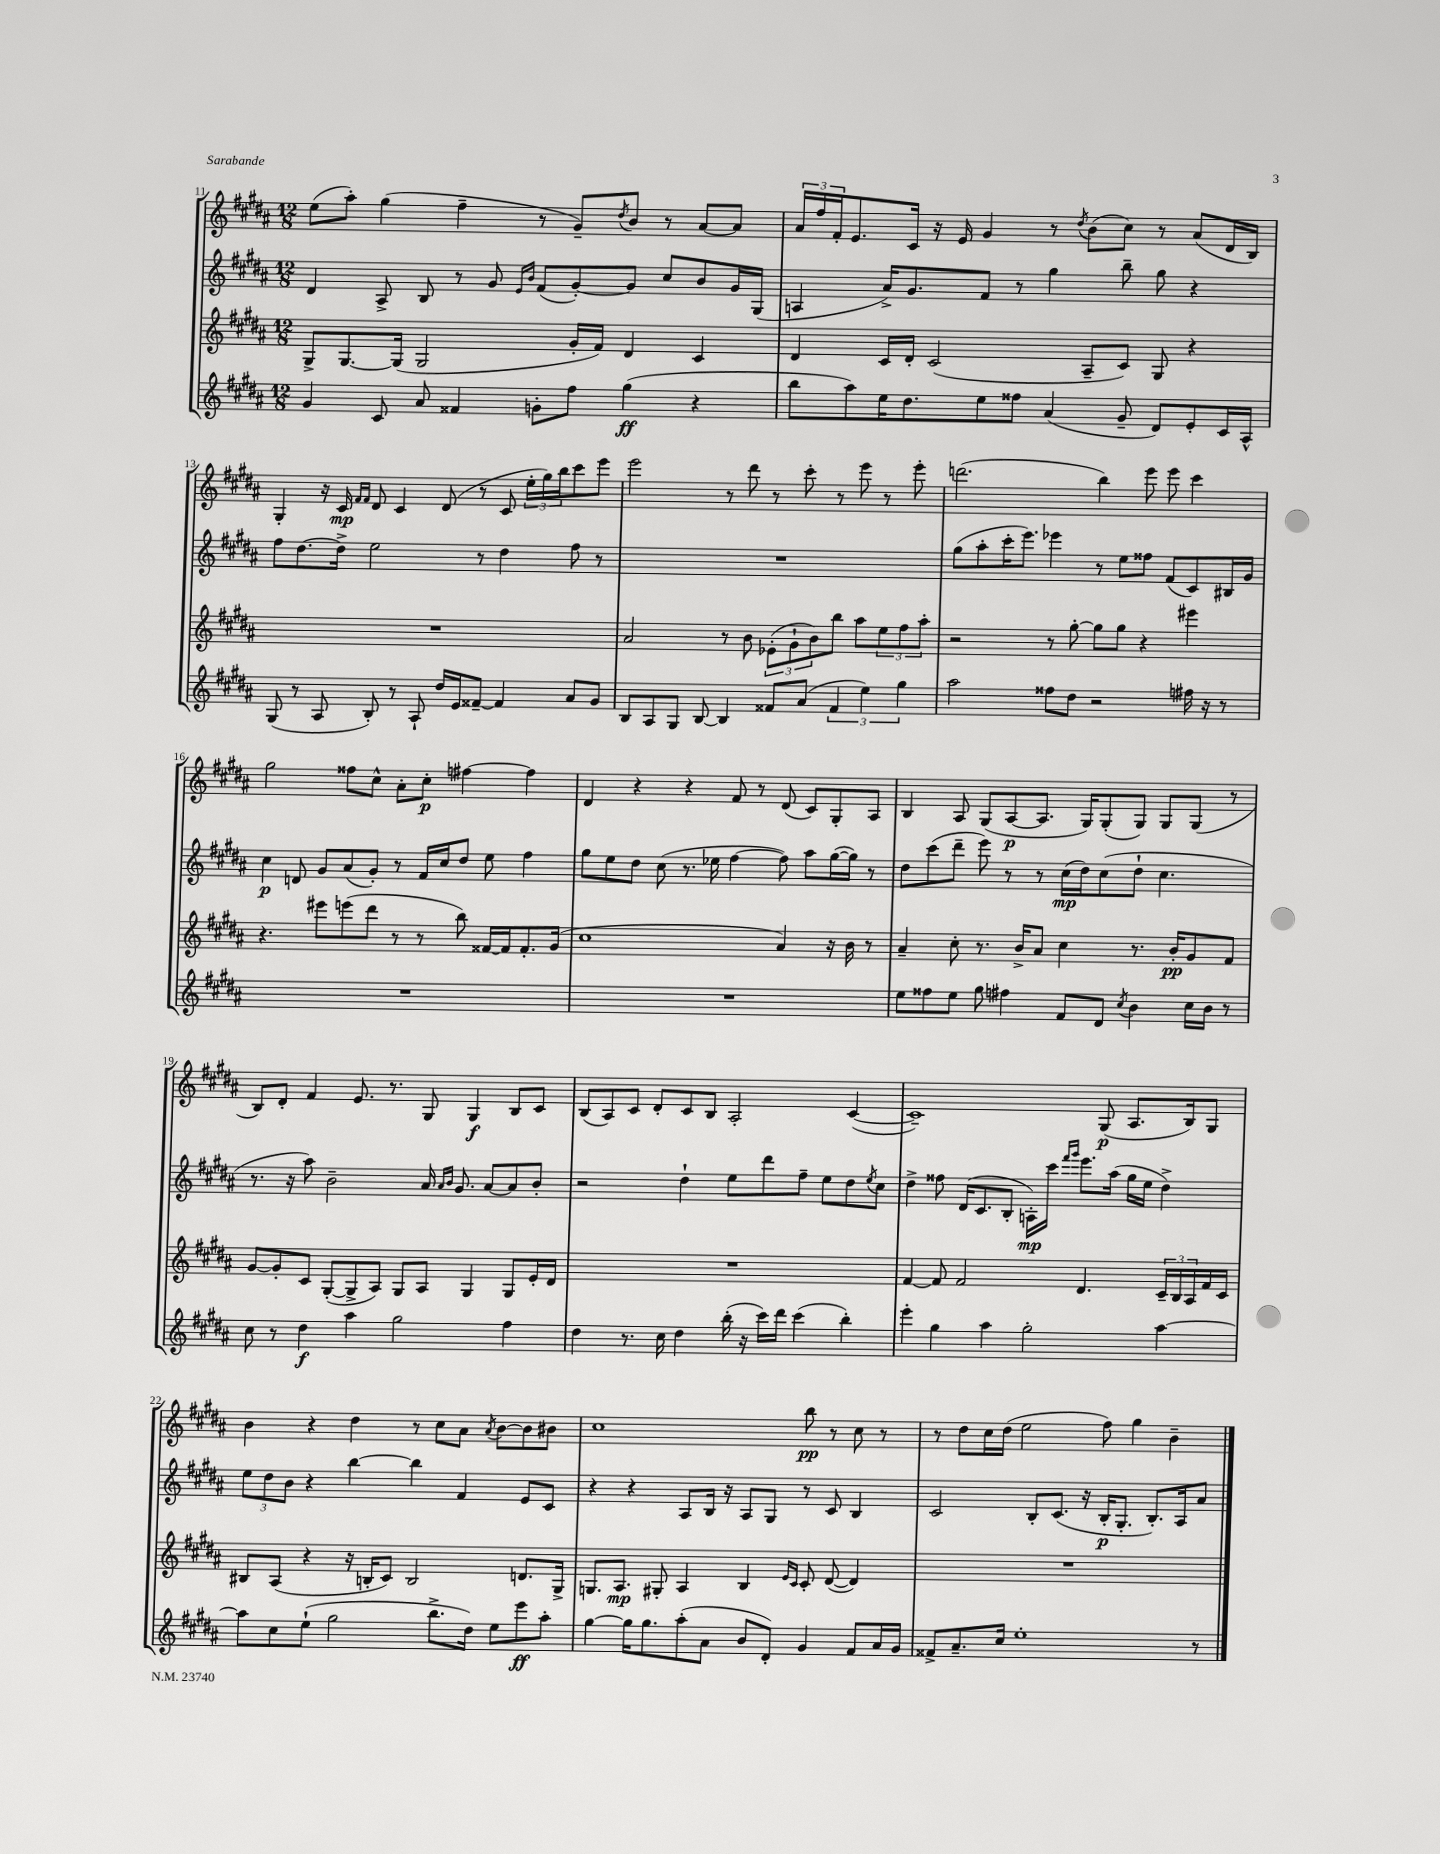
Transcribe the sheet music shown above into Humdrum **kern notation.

**kern	**dynam	**kern	**dynam	**kern	**dynam	**kern	**dynam
*part4	*part4	*part3	*part3	*part2	*part2	*part1	*part1
*staff4	*staff4	*staff3	*staff3	*staff2	*staff2	*staff1	*staff1
*clefG2	*	*clefG2	*	*clefG2	*	*clefG2	*
*k[f#c#g#d#a#]	*	*k[f#c#g#d#a#]	*	*k[f#c#g#d#a#]	*	*k[f#c#g#d#a#]	*
*M12/8	*	*M12/8	*	*M12/8	*	*M12/8	*
=11	=11	=11	=11	=11	=11	=11	=11
4g#/	.	8G#^/L	.	4d#/	.	(8ee\L	.
.	.	[8.G#/	.	.	.	8aa#'\J)	.
8c#/	.	.	.	8A#^/	.	(4gg#\	.
.	.	(16G#/Jk]	.	.	.	.	.
8a#/	.	2G#/	.	8B/	.	.	.
4f##X/	.	.	.	8r	.	4ff#~\	.
.	.	.	.	8g#/	.	.	.
.	.	.	.	16qqe/LL	.	.	.
.	.	.	.	16qqb/JJ	.	.	.
8gn'\L	.	.	.	(8f#/L	.	8r	.
8ff#\J	.	16g#'/LL	.	[8g#'/)	.	8g#~/L)	.
.	.	16f#/JJ)	.	.	.	.	.
.	.	.	.	.	.	8qdd#/	.
(4gg#\	ff	4d#/	.	8g#/J]	.	8b/J	.
.	.	.	.	8cc#/L	.	8r	.
4r	.	4c#/	.	8b/	.	[8a#/L	.
.	.	.	.	16g#/L	.	8a#/J]	.
.	.	.	.	(16G#/JJ	.	.	.
=12	=12	=12	=12	=12	=12	=12	=12
8bb\L	.	4d#/	.	4An/	.	24a#/LL	.
.	.	.	.	.	.	24ff#/	.
.	.	.	.	.	.	24f#'/J	.
8aa#\)	.	.	.	.	.	8.e/	.
16ee\K	.	16c#/LL	.	16a#^/KL)	.	.	.
8.dd#\	.	16d#'/JJ	.	8.g#/	.	16c#/Jk	.
.	.	(2c#/	.	.	.	16r	.
.	.	.	.	.	.	16e/	.
8ee\	.	.	.	8f#/J	.	4g#/	.
8ff##X\J	.	.	.	8r	.	.	.
(4a#/	.	.	.	4gg#\	.	8r	.
.	.	.	.	.	.	8qdd#/	.
.	.	8A#~/L	.	.	.	(8b\L	.
8g#~/	.	8c#/J)	.	8bb~\	.	8cc#\J)	.
8d#/L)	.	8G#/	.	8gg#\	.	8r	.
8e'/	.	4r	.	4r	.	(8a#/L	.
16c#/L	.	.	.	.	.	16d#/L	.
16A#^^/JJ	.	.	.	.	.	16B/JJ)	.
!!LO:LB:g=z
=13	=13	=13	=13	=13	=13	=13	=13
(8G#/	.	1.r	.	8ff#\L	.	4G#'/	.
8r	.	.	.	[8.dd#\	.	.	.
8A#/	.	.	.	.	.	16r	.
.	.	.	.	16dd#^\Jk]	.	16c#/	mp
.	.	.	.	.	.	16qqf#/LL	.
.	.	.	.	.	.	16qqf#/JJ	.
8B'/)	.	.	.	2ee\	.	8d#/	.
8r	.	.	.	.	.	4c#/	.
8A#`/	.	.	.	.	.	.	.
16dd#/LL	.	.	.	.	.	(8d#/	.
16e/J	.	.	.	.	.	.	.
[8f##X~/J	.	.	.	8r	.	8r	.
4f##/]	.	.	.	4dd#\	.	8c#/	.
.	.	.	.	.	.	24ee'\LL	.
.	.	.	.	.	.	24gg#\)	.
.	.	.	.	.	.	24bb\J	.
8a#/L	.	.	.	8ff#\	.	8ccc#\	.
8g#/J	.	.	.	8r	.	8eee\J	.
=14	=14	=14	=14	=14	=14	=14	=14
8B/L	.	2a#/	.	1.r	.	2eee\	.
8A#/	.	.	.	.	.	.	.
8G#/J	.	.	.	.	.	.	.
[8B/	.	.	.	.	.	.	.
4B/]	.	8r	.	.	.	8r	.
.	.	8b\	.	.	.	8ddd#\	.
8f##X/L	.	(12e-X'\L	.	.	.	8r	.
.	.	12g#`\	.	.	.	.	.
(8a#/J	.	.	.	.	.	8ccc#'\	.
.	.	12b\)	.	.	.	.	.
6f##/	.	8bb\J	.	.	.	8r	.
.	.	8aa#\L	.	.	.	8eee\	.
6ee\)	.	.	.	.	.	.	.
.	.	12ee\	.	.	.	8r	.
6gg#\	.	12ff#\	.	.	.	.	.
.	.	.	.	.	.	8eee'\	.
.	.	12aa#'\J	.	.	.	.	.
=15	=15	=15	=15	=15	=15	=15	=15
2aa#\	.	2r	.	(8gg#\L	.	(2.dddn\	.
.	.	.	.	8aa#'\	.	.	.
.	.	.	.	16ccc#'\K	.	.	.
.	.	.	.	8.eee\J)	.	.	.
8ff##X\L	.	8r	.	4eee-X\	.	.	.
8dd#\J	.	[8gg#'\	.	.	.	.	.
2r	.	8gg#\L]	.	8r	.	4bb\)	.
.	.	8gg#\J	.	8ee\L	.	.	.
.	.	4r	.	8ff##X\J	.	8eee\	.
.	.	.	.	(8f#/L	.	8eee\	.
16ff#X\	.	4eee#X\	.	8c#/)	.	4ccc#\	.
16r	.	.	.	.	.	.	.
8r	.	.	.	16B#X/L	.	.	.
.	.	.	.	16g#/JJ	.	.	.
!!LO:LB:g=z
=16	=16	=16	=16	=16	=16	=16	=16
1.r	.	4.r	.	4cc#\	p	2gg#\	.
.	.	.	.	8dn/	.	.	.
.	.	8eee#X\L	.	8g#/L	.	.	.
.	.	(8eeen\	.	(8a#/	.	8ff##X\L	.
.	.	8ddd#\J	.	8g#'/J)	.	8cc#^^\J	.
.	.	8r	.	8r	.	8a#'\L	.
.	.	8r	.	16f#/LL	.	8cc#'\J	p
.	.	.	.	16cc#/J	.	.	.
.	.	8bb\)	.	8dd#/J	.	[4ff#X\	.
.	.	[16f##X/LL	.	8ee\	.	.	.
.	.	16f##/J]	.	.	.	.	.
.	.	8.f##'/	.	4ff#\	.	4ff#\]	.
.	.	(16g#/Jk	.	.	.	.	.
=17	=17	=17	=17	=17	=17	=17	=17
1.r	.	1cc#	.	8gg#\L	.	4d#/	.
.	.	.	.	8ee\	.	.	.
.	.	.	.	8dd#\J	.	4r	.
.	.	.	.	(8cc#\	.	.	.
.	.	.	.	8.r	.	4r	.
.	.	.	.	16ee-X\	.	.	.
.	.	.	.	[4ff#\	.	8f#/	.
.	.	.	.	.	.	8r	.
.	.	4a#/)	.	8ff#\])	.	(8d#/	.
.	.	.	.	8aa#\L	.	8c#/L)	.
.	.	16r	.	([16gg#\L	.	8G#'/	.
.	.	16b\	.	16gg#\JJ])	.	.	.
.	.	8r	.	8r	.	8A#/J	.
=18	=18	=18	=18	=18	=18	=18	=18
8ee\L	.	4a#~/	.	8dd#\L	.	4B/	.
8ff##X\	.	.	.	(8ccc#\	.	.	.
8ee\J	.	8cc#'\	.	8ddd#~\J	.	8A#/	.
8gg#\	.	8.r	.	8eee\)	.	(8G#/L	.
4ff#X\	.	.	.	8r	.	[8A#/	p
.	.	16b^/KL	.	.	.	.	.
.	.	8a#/J	.	8r	.	8.A#/J]	.
8f#/L	.	4cc#\	.	(16cc#\LL	mp	.	.
.	.	.	.	16dd#\J)	.	16G#/KL)	.
8d#/J	.	.	.	(8cc#\	.	(8G#'/	.
8qcc#/	.	.	.	.	.	.	.
4b\	.	8.r	.	8dd#`\J	.	8G#/J)	.
.	.	.	.	4.cc#\	.	8G#/L	.
.	.	16b'/KL	pp	.	.	.	.
16cc#\LL	.	8g#/	.	.	.	(8G#/J	.
16b\JJ	.	.	.	.	.	.	.
8r	.	8f#/J	.	.	.	8r	.
!!LO:LB:g=z
=19	=19	=19	=19	=19	=19	=19	=19
8cc#\	.	[8g#/L	.	8.r	.	8B/L)	.
8r	.	8g#'/]	.	.	.	8d#'/J	.
.	.	.	.	16r	.	.	.
4dd#\	f	8c#/J	.	8aa#\)	.	4f#/	.
.	.	([8G#'/L	.	2b~\	.	.	.
4aa#\	.	8G#^/]	.	.	.	8.e/	.
.	.	8A#/J)	.	.	.	.	.
.	.	.	.	.	.	8.r	.
2gg#\	.	8G#/L	.	.	.	.	.
.	.	8A#/J	.	16a#/	.	8G#/	.
.	.	.	.	16qqa#/LL	.	.	.
.	.	.	.	16qqb/JJ	.	.	.
.	.	.	.	8.g#/	.	.	.
.	.	4G#/	.	.	.	4G#/	f
.	.	.	.	[8a#/L	.	.	.
4ff#\	.	8G#/L	.	8a#/]	.	8B/L	.
.	.	16e'/L	.	8b'/J	.	8c#/J	.
.	.	16d#/JJ	.	.	.	.	.
=20	=20	=20	=20	=20	=20	=20	=20
4dd#\	.	1.r	.	2r	.	(8B/L	.
.	.	.	.	.	.	8A#/)	.
8.r	.	.	.	.	.	8c#/J	.
.	.	.	.	.	.	8d#'/L	.
16cc#\	.	.	.	.	.	.	.
4dd#\	.	.	.	4dd#`\	.	8c#/	.
.	.	.	.	.	.	8B/J	.
(16bb'\	.	.	.	8ee\L	.	2A#'/	.
16r	.	.	.	.	.	.	.
16ccc#\LL)	.	.	.	8ddd#\	.	.	.
16ddd#\JJ	.	.	.	.	.	.	.
(4ccc#\	.	.	.	8ff#~\J	.	.	.
.	.	.	.	8ee\L	.	.	.
4bb'\)	.	.	.	8dd#\	.	([4c#/	.
.	.	.	.	8qee/	.	.	.
.	.	.	.	8cc#\J	.	.	.
=21	=21	=21	=21	=21	=21	=21	=21
4eee'\	.	[4f#/	.	4dd#^\	.	1c#~])	.
4gg#\	.	8f#/]	.	8ff##X\	.	.	.
.	.	2f#/	.	(16d#/KL	.	.	.
.	.	.	.	8.c#/	.	.	.
4aa#\	.	.	.	.	.	.	.
.	.	.	.	8B'/J	.	.	.
2gg#'\	.	.	.	16An'\LL)	mp	.	.
.	.	.	.	16ccc#\JJ	.	.	.
.	.	.	.	16qqfff#/LL	.	.	.
.	.	.	.	16qqggg#/JJ	.	.	.
.	.	4.d#/	.	8.eee\L	.	.	.
.	.	.	.	.	.	(8G#/	p
.	.	.	.	(16aa#\Jk	.	.	.
.	.	.	.	16gg#\LL	.	8.A#/L	.
.	.	.	.	16ee\JJ	.	.	.
[4aa#\	.	24c#~/LL	.	4dd#^\)	.	.	.
.	.	24B/	.	.	.	.	.
.	.	.	.	.	.	16B/k)	.
.	.	24A#/	.	.	.	.	.
.	.	16f#/	.	.	.	8G#/J	.
.	.	16c#/JJ	.	.	.	.	.
!!LO:LB:g=z
=22	=22	=22	=22	=22	=22	=22	=22
8aa#\L]	.	8B#X/L	.	12ee\L	.	4b\	.
.	.	.	.	12dd#\	.	.	.
8cc#\	.	(8A#/J	.	.	.	.	.
.	.	.	.	12b\J	.	.	.
(8ee`\J	.	4r	.	4r	.	4r	.
2gg#\	.	.	.	.	.	.	.
.	.	16r	.	[4bb\	.	4dd#\	.
.	.	16Bn'/KL	.	.	.	.	.
.	.	8c#/J)	.	.	.	.	.
.	.	2B/	.	4bb\]	.	8r	.
8.bb^\L	.	.	.	.	.	8cc#\L	.
.	.	.	.	4f#/	.	8a#\J	.
16dd#\Jk)	.	.	.	.	.	.	.
.	.	.	.	.	.	8qa#/	.
8ee\L	.	.	.	.	.	[8b\L	.
8eee\	ff	8.dn/L	.	8e/L	.	8b\]	.
8aa#'\J	.	.	.	8c#/J	.	8b#X\J	.
.	.	16G#^/Jk	.	.	.	.	.
=23	=23	=23	=23	=23	=23	=23	=23
[4gg#\	.	8.Gn/L	.	4r	.	1cc#	.
.	.	8.A#/J	mp	.	.	.	.
16gg#\KL]	.	.	.	4r	.	.	.
8.gg#\	.	.	.	.	.	.	.
.	.	8G#X'/	.	.	.	.	.
(8aa#'\	.	4A#/	.	8A#/L	.	.	.
8a#\J	.	.	.	16B/Jk	.	.	.
.	.	.	.	16r	.	.	.
8b/L	.	4B/	.	8A#/L	.	.	.
8d#'/J)	.	.	.	8G#/J	.	.	.
.	.	16qqe/LL	.	.	.	.	.
.	.	16qqc#/JJ	.	.	.	.	.
4g#/	.	8c#'/	.	8r	.	8bb\	pp
.	.	([8d#/	.	8c#/	.	8r	.
8f#/L	.	4d#/])	.	4B/	.	8cc#\	.
16a#/L	.	.	.	.	.	8r	.
16g#/JJ	.	.	.	.	.	.	.
=24	=24	=24	=24	=24	=24	=24	=24
8f##X^/L	.	1.r	.	2c#/	.	8r	.
8.a#~/	.	.	.	.	.	8dd#\L	.
.	.	.	.	.	.	16cc#\L	.
16cc#/Jk	.	.	.	.	.	(16dd#\JJ	.
1ee'	.	.	.	.	.	2ee\	.
.	.	.	.	8B'/L	.	.	.
.	.	.	.	(8.c#/J	.	.	.
.	.	.	.	16r	.	.	.
.	.	.	.	16B'/KL	p	8ff#\)	.
.	.	.	.	8.G#'/J	.	.	.
.	.	.	.	.	.	4gg#\	.
.	.	.	.	8.B'/L)	.	.	.
.	.	.	.	.	.	4b~\	.
.	.	.	.	16A#/k	.	.	.
8r	.	.	.	8a#/J	.	.	.
==	==	==	==	==	==	==	==
*-	*-	*-	*-	*-	*-	*-	*-
